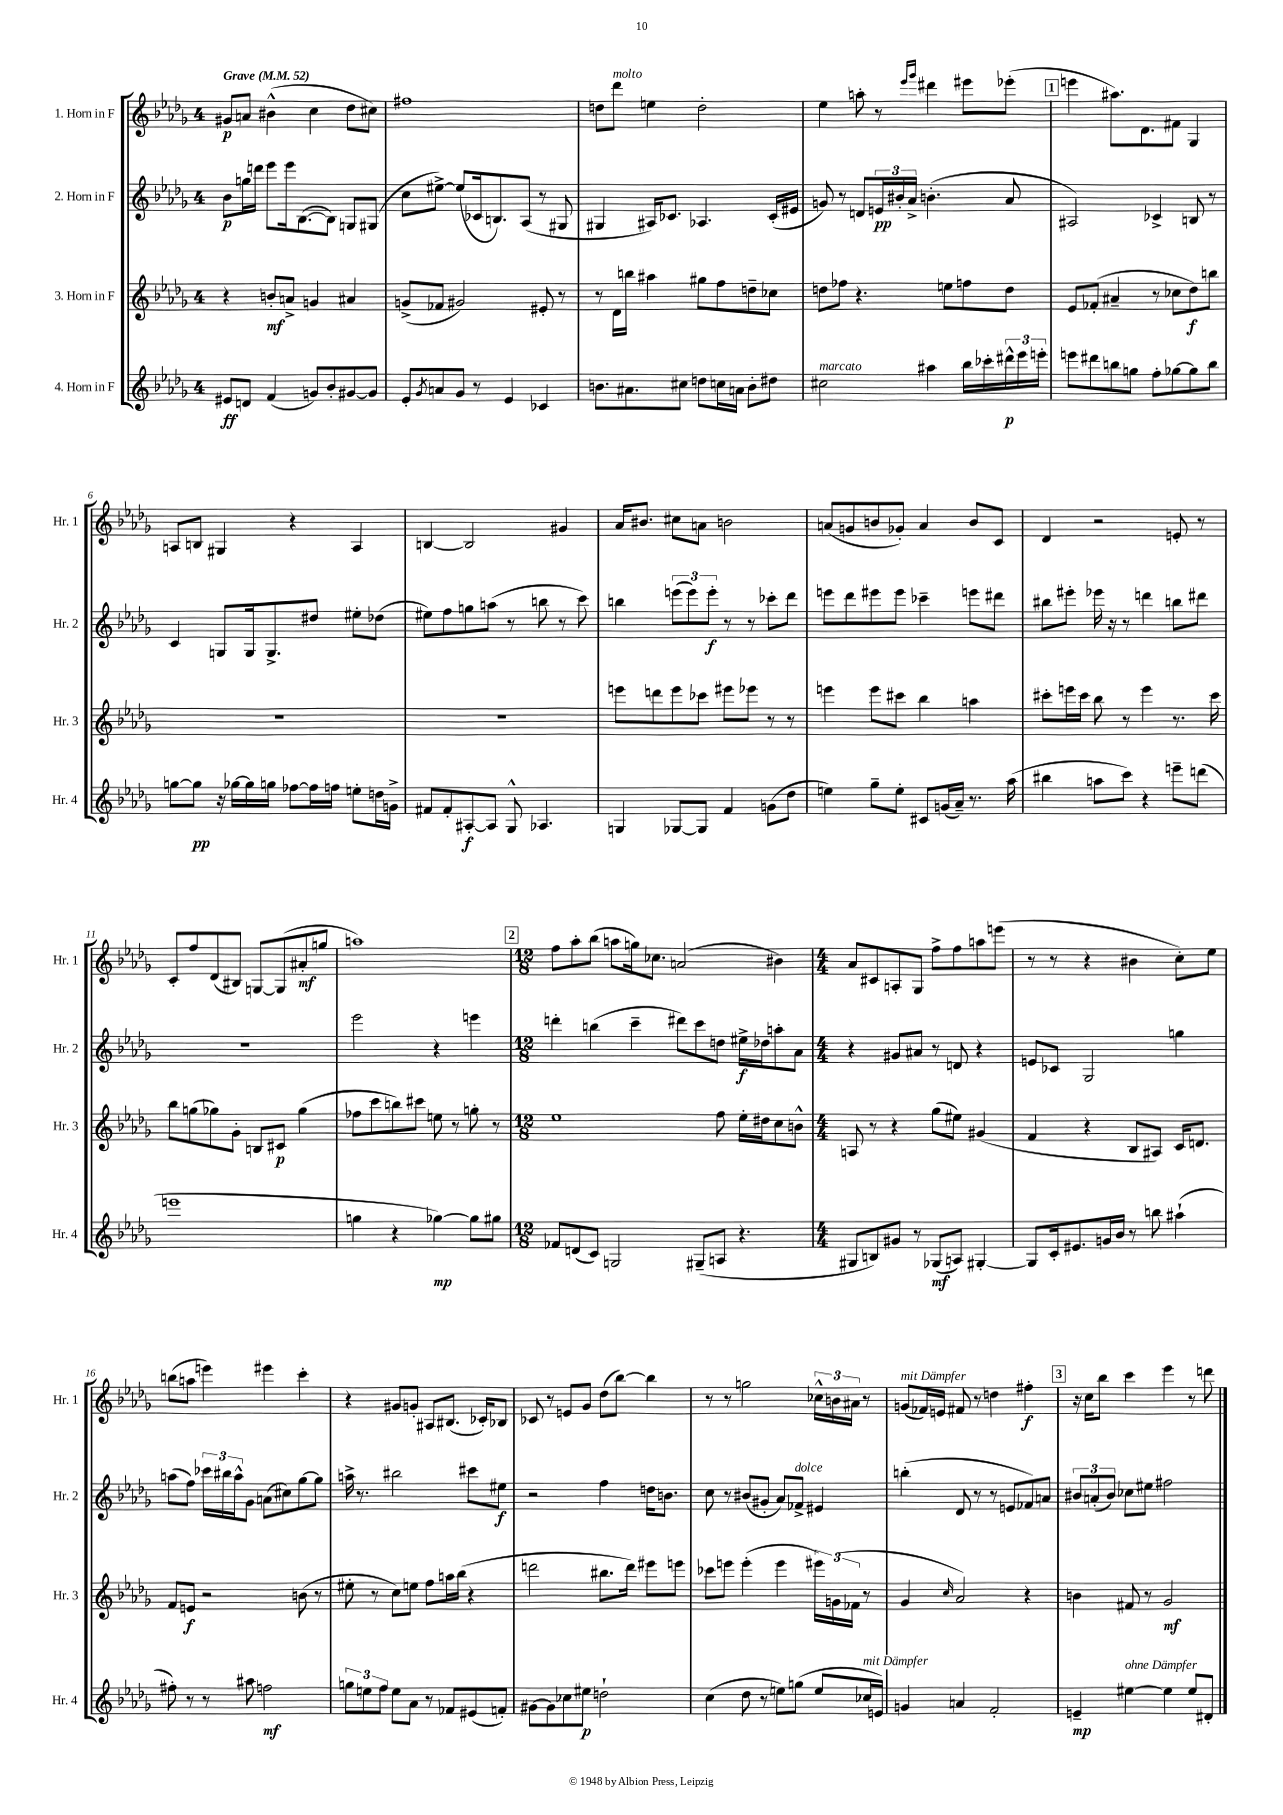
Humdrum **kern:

**kern	**kern	**kern	**kern
*staff4	*staff3	*staff2	*staff1
*clefG2	*clefG2	*clefG2	*clefG2
*k[b-e-a-d-g-]	*k[b-e-a-d-g-]	*k[b-e-a-d-g-]	*k[b-e-a-d-g-]
*M4/4	*M4/4	*M4/4	*M4/4
*MM52	*MM52	*MM52	*MM52
8e#/L	4r	8b-\L	8g#/L
8d/J	.	16gg\L	8a/J
.	.	16ddd\JJ	.
(4f/	8b'/L	8eee-\L	(4b#^^\
.	8a^/J	16eee-\k	.
.	.	([8.B-\	.
8g/L)	4g/	.	4cc\
8b-'/	.	8B-\]J)	.
[8g#/	4a#/	8G/L	8dd-\L
8g#/]J	.	(8G#/J	8cc#\J)
=	=	=	=
8e-'/L	(8g^/L	8cc\L	1ff#
8qg-/	.	.	.
8a/	8f-/J	[8ee#^\J)	.
8g-/J	2g#/)	(8ee#/]L	.
8r	.	16c-/k	.
.	.	8.B/)	.
4e-/	.	.	.
.	.	(8A-/J	.
4c-/	8e#'/	8r	.
.	8r	8G#/	.
=	=	=	=
8.b\L	8r	4G#/	8dd\L
.	16d-\LL	.	8ddd-\J
8.a#\	16bb\JJ	.	.
.	4aa#\	16A#/LK)	4ee\
.	.	8.c-/J	.
8cc#\J	.	.	.
8dd\L	8gg#\L	4.A-/	2dd'\
16cc\L	8ff\	.	.
16a\JJ	.	.	.
8b'\L	8dd~\	.	.
8dd#\J	8cc-\J	(16c-'/LL	.
.	.	16e#/JJ	.
=	=	=	=
2cc#\	8dd\L	8g/)	4ee-\
.	8ff-\J	8r	.
.	4.r	8d/L	8aa'\
.	.	24e/L	8r
.	.	24b#'/	.
.	.	24a-^/JJ	.
.	.	.	16qqeee-/LL
.	.	.	16qqggg-/JJ
4aa#\	.	(4.b'\	4ddd#\
.	8ee\L	.	.
16bb-\LL	8ff\	.	8eee#\L
16ccc-'\	.	.	.
24ddd#^^\	8dd\J	8a-/	(8eee-'\J
24eee-\	.	.	.
24eee'\JJ	.	.	.
=	=	=	=
8eee\L	8e-/L	2A#/)	4eee\
8ddd#\	(8f-'/J	.	.
8bb\	4a#~/	.	8.aa#\L)
8gg\J	.	.	.
.	.	.	8.d-\
8ff'\L	8r	4c-^/	.
[8gg-\	8cc-\L	.	8f#\J
8gg-\]	8dd-\)	8B/	4G-/
8bb\J	8bb\J	8r	.
=	=	=	=
[8gg\L	1r	4c/	8A/L
8gg\]J	.	.	8B/J
16r	.	8G/L	4G#/
[16gg-\LL	.	.	.
16gg-\]	.	16G/k	.
16gg\JJ	.	8.G^/	.
[8ff-\L	.	.	4r
16ff-\]L	.	8dd#/J	.
16ff\JJ	.	.	.
8ee'\L	.	8ee#'\L	4A/
16dd\L	.	(8dd-\J	.
16g^\JJ	.	.	.
=	=	=	=
8f#/L	1r	8ee#\L)	[4B/
8f#'/	.	8ff\	.
[8A#'/	.	8gg\	2B/]
8A#/]J	.	(8aa\J	.
8G-^^/	.	8r	.
4.A-/	.	8bb\	.
.	.	8r	4g#/
.	.	8ccc\)	.
=	=	=	=
4G/	8eee\L	4bb\	16a-/LK
.	.	.	8.b#/J
.	8ddd\	.	.
[8G-/L	8eee\	(12eee\L	8cc#\L
.	.	12eee\)	.
8G-/]J	8ccc-\J	.	8a\J
.	.	12eee'\J	.
4f/	8eee#\L	8r	2b\
.	8eee-\J	8r	.
(8g\L	8r	8ccc-'\L	.
8dd-\J	8r	8ddd-\J	.
=	=	=	=
4ee\)	4eee\	8eee\L	(8a/L
.	.	8ddd-\	8g/
8gg-~\L	8eee\L	8eee#\	8b/
8ee'\J	8ccc#\J	8eee#\J	8g-'/J)
8c#/L	4bb-\	4ccc-~\	4a/
(16g/L	.	.	.
16a-~/JJ)	.	.	.
8.r	4aa\	8eee\L	8b/L
.	.	8ddd#\J	8c/J
(16aa-\	.	.	.
=	=	=	=
4bb#\	8ccc#'\L	8bb#\L	4d-/
.	16eee\L	8eee#'\J	.
.	16ccc#\JJ	.	.
8aa\L	8bb-\	16eee-\	2r
.	.	16r	.
8ccc\J)	8r	8r	.
4r	4eee\	4ddd\	.
8eee~\L	8.r	8bb\L	8e'/
(8ddd\J	.	8ddd#\J	8r
.	16ccc#\	.	.
=	=	=	=
1eee	8bb-\L	1r	8c'/L
.	(8gg\	.	8ff/
.	8gg-\)	.	(8d-/
.	8g-'\J	.	8B#/J)
.	8B/L	.	[8G/L
.	8c#/J	.	(8G/]
.	(4gg-\	.	8a#'/
.	.	.	8gg/J
=	=	=	=
4gg\	8ff-\L	2eee-\	1aa)
.	8ccc\	.	.
4r	8bb\)	.	.
.	8ccc#\J	.	.
[4gg-\)	8ee\	4r	.
.	8r	.	.
8gg-\]L	8gg'\	4eee\	.
8gg#\J	8r	.	.
=	=	=	=
*M12/8	*M12/8	*M12/8	*M12/8
8f-/L	1ee-	4ddd'\	8ff\L
(8d/	.	.	8aa-'\
8c/J)	.	(4bb\	(8bb-\J
2G/	.	.	8aa\L
.	.	4ccc~\	16gg\k)
.	.	.	8.cc-\J
.	.	8ddd#\L)	(2a/
(8G#~/L	.	8ccc\	.
8A/J	8ff\	8dd\J	.
4.r	16ee-'\LL	16ee#^\LL	.
.	16dd#\J	16dd-\J	.
.	8cc\	8aa'\	4b#\)
.	8b^^\J	8a-\J	.
=	=	=	=
*M4/4	*M4/4	*M4/4	*M4/4
8G#/L	8A/	4r	8a-/L
8B/)	8r	.	8c#/
8g#/J	4r	8g#/L	8A'/
8r	.	8a#/J	8G-/J
(8G-/L	(8gg-\L	8r	8ff^\L
8A/J)	8ee#\J)	8d/	8ff\
[4G#'/	(4g#/	4r	8aa\
.	.	.	(8eee\J
=	=	=	=
8G#/]L	4f/	8e/L	8r
16c'/k	.	8c-/J	8r
8.e#/	.	.	.
.	4r	2G-/	4r
16g/L	.	.	.
16b-/JJ	.	.	.
8r	8B-/L	.	4b#\
8bb\	8A#/J)	.	.
(4aa#`\	16c/LK	4gg\	8cc'\L)
.	8.d/J	.	.
.	.	.	8ee-\J
=	=	=	=
8ff#'\)	8f/L	(8aa\L	(8bb\L
8r	8e/J	8ff\J)	8aa\J
8r	2r	24ccc-\LL	4eee\)
.	.	24bb#\	.
.	.	24aa^^\J	.
8aa#\	.	8g-\J	.
2ff\	.	(8a\L	4eee#\
.	.	8cc#\)	.
.	(8b\	[8gg-\	4ccc'\
.	8r	8gg-\]J	.
=	=	=	=
12gg\L	8ee#'\	16aa^\	4r
.	.	8.r	.
12ee\	.	.	.
.	8r	.	.
12ff\J	.	.	.
8ee\L	8cc\L)	2bb#\	8g#/L
8a-\J	8ee\J	.	8g'/J
8r	8ff\L	.	8A#/L
8f-/L	16aa\L	.	(8.B#/J
.	(16bb-\JJ	.	.
(8e#/	4r	8ccc#\L	.
.	.	.	16c-'/LK)
8f'/J)	.	8ee#\J	8B-/J
=	=	=	=
[8g#\L	2ddd\	2r	8c-/
8g#\]	.	.	8r
8cc-\	.	.	8e/L
8ee#\J	.	.	8g-/J
2dd`\	8.bb#\L	4ff\	(8dd-\L
.	.	.	[8bb-\J)
.	16ddd\Jk)	.	.
.	8eee#\L	16dd\LK	4bb-\]
.	.	8.b\J	.
.	8eee\J	.	.
=	=	=	=
(4cc\	8ccc-\L	8cc\	8r
.	8eee\J	8r	8r
8dd-\	(4eee'\	(8b#/L	2gg\
8r	.	8g#'/J	.
8ee\L)	4eee\	8a-/L)	.
(8gg\J	.	8f-^/J	.
8ee/L	24eee#\LL)	4e#/	24cc-^^\LL
.	(24g\	.	24b\
.	24f-\JJ	.	24a#\JJ
16cc-/L	8r	.	8r
16e/JJ)	.	.	.
=	=	=	=
4g/	4g-/	(4bb'\	(8g/L
.	.	.	16f-/L)
.	.	.	16e/JJ
.	16qqcc/	.	.
4a/	2a-/)	8d-/	8f#/
.	.	8r	8r
2f'/	.	8r	4dd\
.	.	8e/L	.
.	4r	8f-/)	4ff#'\
.	.	8a/J	.
=	=	=	=
4e~/	4b\	12b#/L	16r
.	.	.	16cc\LK
.	.	(12a'/	.
.	.	.	8bb-\J
.	.	12b#/J)	.
[4ee#\	8f#/	8cc-\L	4ccc\
.	8r	8ee#\J	.
4ee#\]	2g-/	2ff#\	4eee-\
8ee#/L	.	.	8r
8d#'/J	.	.	8ddd\
==	==	==	==
*-	*-	*-	*-
